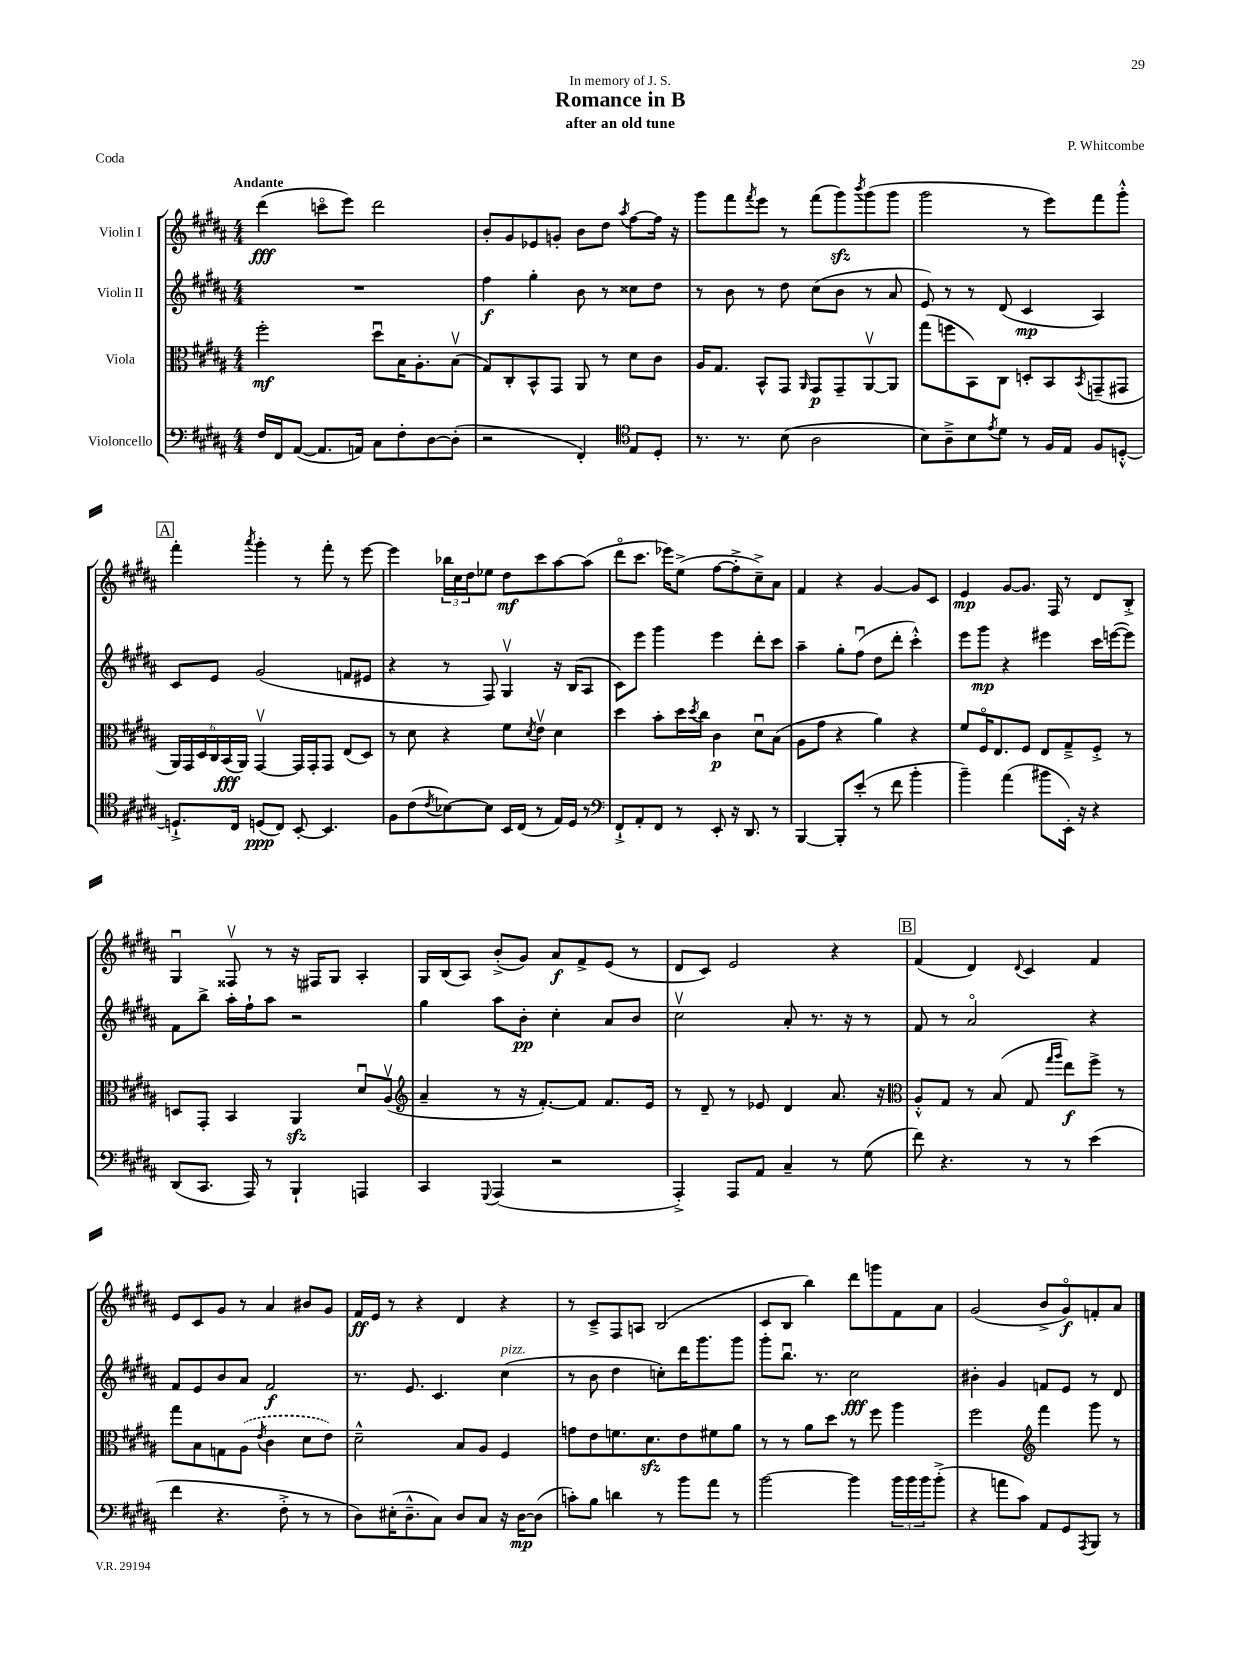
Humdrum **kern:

**kern	**dynam	**kern	**dynam	**kern	**dynam	**kern	**dynam
*part4	*part4	*part3	*part3	*part2	*part2	*part1	*part1
*staff4	*staff4	*staff3	*staff3	*staff2	*staff2	*staff1	*staff1
*I"Violoncello	*	*I"Viola	*	*I"Violin II	*	*I"Violin I	*
*clefF4	*	*clefC3	*	*clefG2	*	*clefG2	*
*k[f#c#g#d#a#]	*	*k[f#c#g#d#a#]	*	*k[f#c#g#d#a#]	*	*k[f#c#g#d#a#]	*
*M4/4	*	*M4/4	*	*M4/4	*	*M4/4	*
=1	=1	=1	=1	=1	=1	=1	=1
!	!	!	!	!	!	!LO:TX:a:B:t=Andante	!
16F#/LL	.	2ff#'\	mf	1r	.	(4ddd#\	fff
16FF#/J	.	.	.	.	.	.	.
([8AA#/J	.	.	.	.	.	.	.
8.AA#/L]	.	.	.	.	.	8cccn\L	.
.	.	.	.	.	.	8eee\J)	.
16AAn/Jk)	.	.	.	.	.	.	.
8C#\L	.	8dd#u\L	.	.	.	2ddd#\	.
8F#'\	.	16B\K	.	.	.	.	.
.	.	8.A#'\	.	.	.	.	.
[8D#\	.	.	.	.	.	.	.
(8D#'\J]	.	(8Bv\J	.	.	.	.	.
=2	=2	=2	=2	=2	=2	=2	=2
2r	.	8G#/L)	.	4ff#\	f	8b'/L	.
.	.	8C#'/	.	.	.	8g#/	.
.	.	8BB^^/	.	4gg#'\	.	8e-X/	.
.	.	8GG#/J	.	.	.	8gn'/J	.
4FF#'/)	.	8AA#/	.	8b\	.	8b\L	.
.	.	8r	.	8r	.	8dd#\J	.
*clefC4	*	*	*	*	*	*	*
.	.	.	.	.	.	8qaa#/	.
8E/L	.	8d#\L	.	8cc##X\L	.	[8ff#\L	.
8D#'/J	.	8c#\J	.	8dd#\J	.	16ff#\Jk]	.
.	.	.	.	.	.	16r	.
=3	=3	=3	=3	=3	=3	=3	=3
8.r	.	16A#/KL	.	8r	.	8ggg#\L	.
.	.	8.G#/J	.	.	.	.	.
.	.	.	.	8b\	.	8fff#\	.
8.r	.	.	.	.	.	.	.
.	.	.	.	.	.	8qfff#/	.
.	.	8BB^^/L	.	8r	.	8eee\J	.
(8B\	.	8GG#/J	.	8dd#\	.	8r	.
.	.	16qqAA#/	.	.	.	.	.
2A#\	.	8GG#/L	p	(8cc#\L	.	(8fff#\L	.
.	.	8GG#~/	.	8b\J	.	8ggg#zz\)	.
.	.	.	.	.	.	8qbbb/	.
.	.	[8AA#v/	.	8r	.	(8ggg#\	.
.	.	8AA#/J]	.	8a#/	.	8ggg#\J	.
=4	=4	=4	=4	=4	=4	=4	=4
8B\L)	.	(8gg#\L	.	8e/)	.	2ggg#\	.
8A#~^\	.	8ffn\	.	8r	.	.	.
8B\	.	8BB\)	.	8r	.	.	.
8qe/	.	.	.	.	.	.	.
8d#\J	.	8C#\J	.	(8d#/	.	.	.
8r	.	8Dn'/L	.	4c#/	mp	8r	.
16F#/LL	.	8BB/	.	.	.	8eee\L)	.
16E/JJ	.	.	.	.	.	.	.
.	.	8qBB/	.	.	.	.	.
8F#/L	.	(8GGn~/	.	4A#/)	.	8fff#\	.
[8Dn'^^/J	.	8GG#X/J	.	.	.	8ggg#'^^\J	.
!!LO:LB:g=z
!!LO:REH:place=s1:t=A
=5	=5	=5	=5	=5	=5	=5	=5
8.Dn`^/L]	.	24AA#/LL)	.	8c#/L	.	4fff#'\	.
.	.	24GG#/	.	.	.	.	.
.	.	24D#/	.	.	.	.	.
.	.	24C#/	.	8e/J	.	.	.
.	.	(24BB/	fff	.	.	.	.
16C#/Jk	.	.	.	.	.	.	.
.	.	24AA#/JJ)	.	.	.	.	.
.	.	.	.	.	.	8qaaa#/	.
(8Dn/L	ppp	[4GG#v/	.	(2g#/	.	4ggg#'\	.
8C#/J)	.	.	.	.	.	.	.
[8BB'/	.	16GG#/LL]	.	.	.	8r	.
.	.	16GG#'/J	.	.	.	.	.
4.BB/]	.	8GG#/J	.	.	.	8fff#'\	.
.	.	(8E/L	.	8fn/L	.	8r	.
.	.	8D#/J)	.	8e#X/J	.	[8eee\	.
=6	=6	=6	=6	=6	=6	=6	=6
8F#\L	.	8r	.	4r	.	4eee\]	.
(8c#\	.	8d#\	.	.	.	.	.
8qc#/	.	.	.	.	.	.	.
[8B-X\)	.	4r	.	8r	.	24bb-X\LL	.
.	.	.	.	.	.	24cc#\	.
.	.	.	.	.	.	24dd#\J	.
8B-\J]	.	.	.	8F#/)	.	8ee-X\J	.
16BB/LL	.	8f#\L	.	4G#v/	.	8dd#\L	mf
(16C#/JJ	.	.	.	.	.	.	.
.	.	8qd#/	.	.	.	.	.
8r	.	8ev\J	.	.	.	8ccc#\	.
16E/LL)	.	4d#\	.	16r	.	[8aa#\	.
16D#/JJ	.	.	.	(16B/KL	.	.	.
8r	.	.	.	8A#/J	.	(8aa#\J]	.
=7	=7	=7	=7	=7	=7	=7	=7
*clefF4	*	*	*	*	*	*	*
8FF#`^/L	.	4dd#\	.	8c#\L)	.	8ddd#\L	.
8AA#'/	.	.	.	8eee\J	.	8.ccc#\J	.
8FF#/J	.	8b'\L	.	4ggg#\	.	.	.
.	.	.	.	.	.	16eee-X\KL)	.
8r	.	16dd#\L	.	.	.	(8ee^\J	.
.	.	8qdd#/	.	.	.	.	.
.	.	16cc#\JJ	.	.	.	.	.
8EE'/	.	4c#\	p	4eee\	.	[8ff#\L	.
16r	.	.	.	.	.	8ff#'^\]	.
8.DD#/	.	.	.	.	.	.	.
.	.	8d#u\L	.	8ddd#'\L	.	8cc#~^\)	.
8r	.	(8B\J	.	8ccc#\J	.	8a#\J	.
=8	=8	=8	=8	=8	=8	=8	=8
[4BBB/	.	8A#\L	.	4aa#~\	.	4f#/	.
.	.	8g#\J	.	.	.	.	.
8BBB'/L]	.	4r	.	8gg#'\L	.	4r	.
(8e'/J	.	.	.	(8ff#u\J	.	.	.
8r	.	4a#\)	.	8dd#\L	.	[4g#/	.
8f#\	.	.	.	8ddd#'\J	.	.	.
4b'\	.	4r	.	4ccc#'^^\)	.	8g#/L]	.
.	.	.	.	.	.	8c#/J	.
=9	=9	=9	=9	=9	=9	=9	=9
4b~\)	.	8f#/L	.	8eee\L	.	4e/	mp
.	.	16F#/K	.	8ggg#\J	mp	.	.
.	.	8.E/	.	.	.	.	.
(4a#\	.	.	.	4r	.	[8g#/L	.
.	.	8F#/J	.	.	.	8.g#/J]	.
8b#X\L	.	8E/L	.	4eee#X\	.	.	.
.	.	.	.	.	.	16F#/	.
16EE'\Jk)	.	8G#~^/	.	.	.	8r	.
16r	.	.	.	.	.	.	.
4r	.	8F#'^/J	.	16ccc#\LL	.	8d#/L	.
.	.	.	.	([16eeen\J	.	.	.
.	.	8r	.	8eee\J])	.	8B'^/J	.
!!LO:LB:g=z
=10	=10	=10	=10	=10	=10	=10	=10
(8DD#/L	.	8Dn/L	.	8f#\L	.	4G#u/	.
8.CC#/J	.	8GG#'/J	.	8bb^\J	.	.	.
.	.	4BB/	.	16aa#'\LL	.	8F##Xv/	.
16AAA#/)	.	.	.	16ff#`\J	.	.	.
8r	.	.	.	8aa#\J	.	8r	.
4BBB`/	.	4AA#zz/	.	2r	.	16r	.
.	.	.	.	.	.	16F#X/KL	.
.	.	.	.	.	.	8G#/J	.
4AAAn/	.	8d#u/L	.	.	.	4A#'/	.
.	.	(8A#v/J	.	.	.	.	.
=11	=11	=11	=11	=11	=11	=11	=11
*	*	*clefG2	*	*	*	*	*
4CC#/	.	4a#~/	.	4gg#\	.	16G#/LL	.
.	.	.	.	.	.	(16B/J	.
.	.	.	.	.	.	8A#/J)	.
8qqGGG#/	.	.	.	.	.	.	.
(4AAA#/	.	8r	.	8aa#\L	.	(8b'^/L	.
.	.	16r	.	8b'\J	pp	8g#/J)	.
.	.	[8.f#'/L)	.	.	.	.	.
2r	.	.	.	4cc#'\	.	8a#/L	f
.	.	8f#/J]	.	.	.	8f#^/	.
.	.	8.f#/L	.	8a#/L	.	(8e/J	.
.	.	.	.	8b/J	.	8r	.
.	.	16e/Jk	.	.	.	.	.
=12	=12	=12	=12	=12	=12	=12	=12
4AAA#'^/)	.	8r	.	2cc#v\	.	8d#/L	.
.	.	8d#~/	.	.	.	8c#/J)	.
8AAA#/L	.	8r	.	.	.	2e/	.
8AA#/J	.	8e-X/	.	.	.	.	.
4C#~/	.	4d#/	.	8a#'/	.	.	.
.	.	.	.	8.r	.	.	.
8r	.	8.a#/	.	.	.	4r	.
.	.	.	.	16r	.	.	.
(8G#\	.	.	.	8r	.	.	.
.	.	16r	.	.	.	.	.
!!LO:REH:place=s1:t=B
=13	=13	=13	=13	=13	=13	=13	=13
*	*	*clefC3	*	*	*	*	*
8f#\)	.	8A#'^^/L	.	8f#/	.	(4f#/	.
4.r	.	8G#/J	.	8r	.	.	.
.	.	8r	.	2a#/	.	4d#/)	.
.	.	(8B/	.	.	.	.	.
.	.	.	.	.	.	8qqd#/	.
8r	.	8G#/	.	.	.	4c#/	.
.	.	16qqgg#/LL	.	.	.	.	.
.	.	16qqaa#/JJ	.	.	.	.	.
8r	.	8ee\L)	f	.	.	.	.
(4e\	.	8ff#^\J	.	4r	.	4f#/	.
.	.	8r	.	.	.	.	.
!!LO:LB:g=z
=14	=14	=14	=14	=14	=14	=14	=14
4f#\	.	8gg#\L	.	8f#/L	.	8e/L	.
.	.	8B\	.	8e/	.	8c#/	.
4.r	.	8Gn\	.	8b/	.	8g#/J	.
.	.	(8A#\J	.	8a#/J	.	8r	.
.	.	8qe/	.	.	.	.	.
.	.	4c#\	.	2f#/	f	4a#/	.
8F#'^\	.	.	.	.	.	.	.
8r	.	8d#\L	.	.	.	8b#X/L	.
8r	.	8e\J)	.	.	.	8g#/J	.
=15	=15	=15	=15	=15	=15	=15	=15
8D#\L)	.	2d#~^^\	.	8.r	.	16f#/LL	ff
.	.	.	.	.	.	16e/JJ	.
(16E#X'\K	.	.	.	.	.	8r	.
8.D#~^^\	.	.	.	8.e/	.	.	.
.	.	.	.	.	.	4r	.
8C#\J)	.	.	.	4.c#/	.	.	.
8D#/L	.	8B/L	.	.	.	4d#/	.
8C#/J	.	8A#/J	.	.	.	.	.
!	!	!	!	!LO:TX:a:i:t=pizz.	!	!	!
16r	.	4F#/	.	(4cc#\	.	4r	.
[16D#\KL	mp	.	.	.	.	.	.
(8D#\J]	.	.	.	.	.	.	.
=16	=16	=16	=16	=16	=16	=16	=16
8cn'\L)	.	8gn\L	.	8r	.	8r	.
8B\J	.	8e\	.	8b\	.	8c#~^/L	.
4dn\	.	8.fn\	.	4dd#\	.	8F#/	.
.	.	.	.	.	.	8An/J	.
.	.	8.d#zz\	.	.	.	.	.
8r	.	.	.	8ccn'\L)	.	(2B/	.
8b\L	.	8e\	.	16ddd#\K	.	.	.
.	.	.	.	8.ggg#\	.	.	.
8a#\J	.	8f#X\	.	.	.	.	.
8r	.	8a#\J	.	8ggg#\J	.	.	.
=17	=17	=17	=17	=17	=17	=17	=17
[2b\	.	8r	.	8ggg#'\L	.	8c#/L	.
.	.	8r	.	8.bbu\J	.	8B/J	.
.	.	8a#\L	.	.	.	4bb\)	.
.	.	.	.	8.r	.	.	.
.	.	8dd#\J	.	.	.	.	.
4b\]	.	8r	.	2cc#\	fff	8ddd#\L	.
.	.	8ff#\	.	.	.	8gggn\	.
24b\LL	.	4aa#\	.	.	.	8f#\	.
24b\	.	.	.	.	.	.	.
24b\J	.	.	.	.	.	.	.
(8b'^\J	.	.	.	.	.	8a#\J	.
=18	=18	=18	=18	=18	=18	=18	=18
4r	.	2ff#\	.	4b#X'\	.	(2g#/	.
8an\L	.	.	.	4g#/	.	.	.
8c#\J)	.	.	.	.	.	.	.
*	*	*clefG2	*	*	*	*	*
8AA#/L	.	4fff#\	.	8fn/L	.	8b^/L	.
8GG#/	.	.	.	8e/J	.	8g#/)	f
8qAAA#/	.	.	.	.	.	.	.
8BBB/J	.	8ggg#\	.	8r	.	8fn'/	.
8r	.	8r	.	8d#/	.	8a#/J	.
==	==	==	==	==	==	==	==
*-	*-	*-	*-	*-	*-	*-	*-
